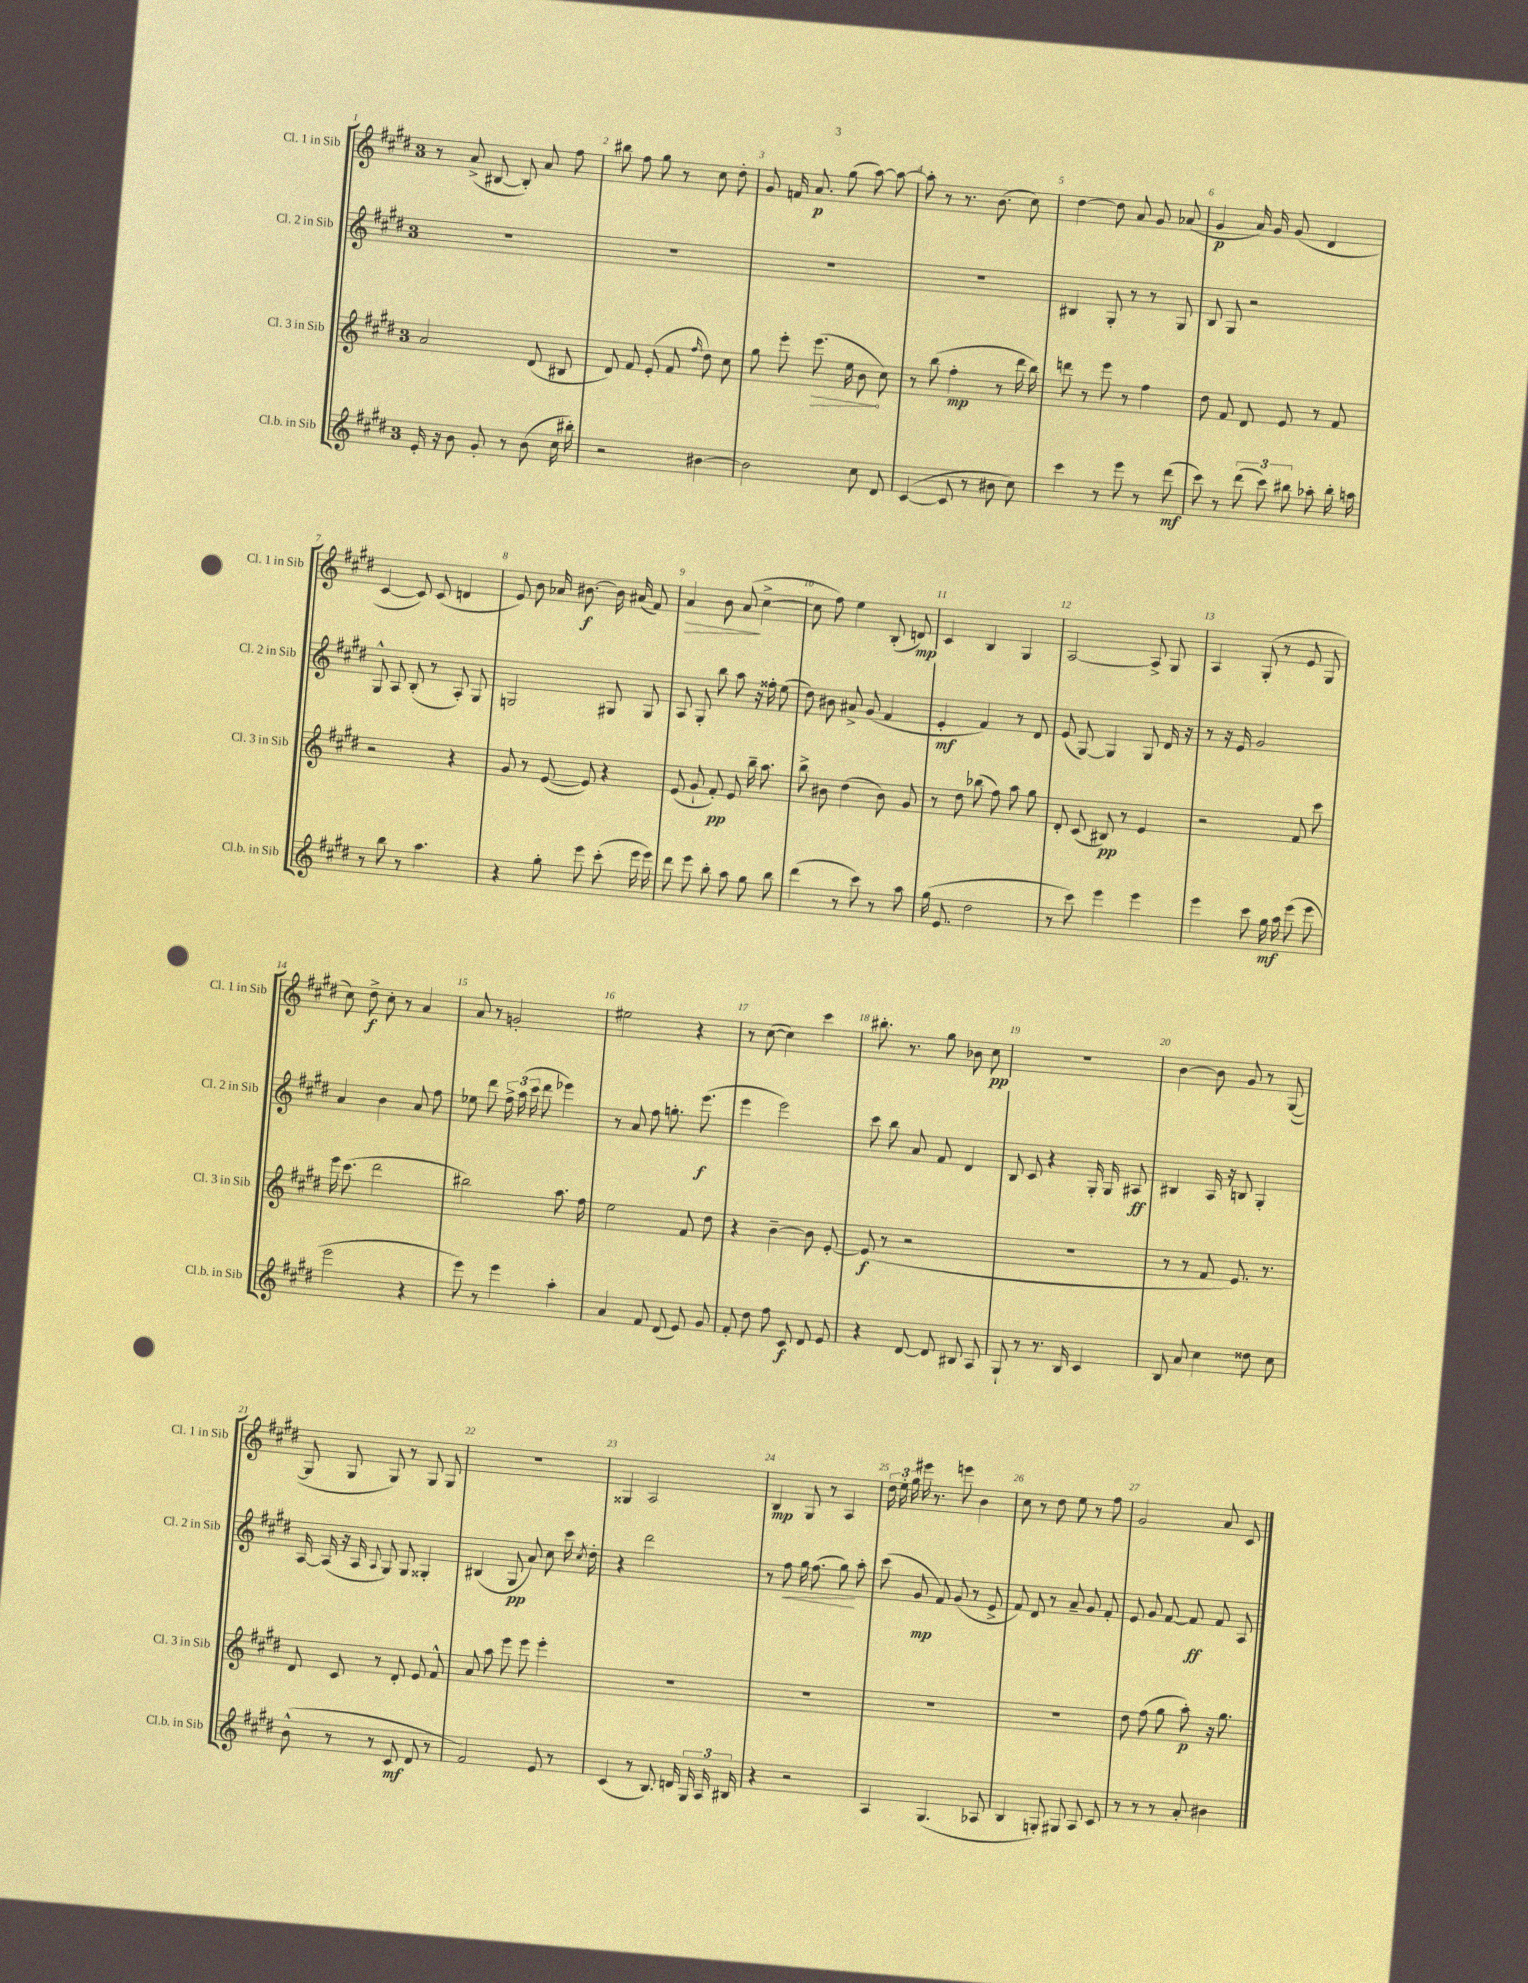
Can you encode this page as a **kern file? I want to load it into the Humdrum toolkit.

**kern	**kern	**kern	**kern
*staff4	*staff3	*staff2	*staff1
*clefG2	*clefG2	*clefG2	*clefG2
*k[f#c#g#d#]	*k[f#c#g#d#]	*k[f#c#g#d#]	*k[f#c#g#d#]
*M3/4	*M3/4	*M3/4	*M3/4
16e'/	2a/	2.r	8r
16r	.	.	.
8b\	.	.	(8a^/
8g#'/	.	.	[8B#/
8r	.	.	8B#'/])
(8b\	(8d#/	.	8a/
16cc#\	8B#/	.	8ff#\
16bb#'\)	.	.	.
=	=	=	=
2r	8d#/)	2.r	8bb#\
.	8f#/	.	8ff#\
.	(8e'/	.	8gg#\
.	8f#/	.	8r
.	16qqff#/	.	.
[4b#\	8dd#\)	.	8cc#\
.	8cc#\	.	8dd#'\
=	=	=	=
2b#\]	8gg#\	2.r	8g#/
.	8eee'\	.	16f/
.	.	.	8.a/
.	(8.eee\	.	.
.	.	.	(8gg#\
.	16ee\	.	.
8cc#\	8b\	.	[8aa\)
8d#/	8cc#\)	.	8aa\_
=	=	=	=
([4c#/	8r	2.r	8aa'\]
.	(8bb\	.	8r
8c#/]	4ff#'\	.	8.r
8r	.	.	.
.	.	.	(8.b\
8b#\	8r	.	.
8cc#\)	16ddd#\	.	8cc#\)
.	16bb\)	.	.
=	=	=	=
4ccc#\	8ddd\	4B#/	[4dd#\
.	8r	.	.
8r	8eee\	8G#'/	8dd#\]
8eee\	8r	8r	8a/
8r	4ff#\	8r	8g#/
(8ddd#\	.	8G#/	(8a-/
=	=	=	=
8ccc#\)	8dd#\	8B/	4g#/
8r	8f#/	8G#/	.
(12ddd#\	8d#/	2r	16a/)
.	.	.	16g#/
12ccc#\)	.	.	.
.	8e/	.	(8g#/
12bb#\	.	.	.
8aa-'\	8r	.	4d#/
16bb#'\	8f#/	.	.
16aa\	.	.	.
=	=	=	=
8r	2r	8G#^^/	[4c#/
8bb\	.	8A/	.
8r	.	(8B'/	8c#/])
4.aa\	.	8r	(8c#/
.	4r	8A'/)	4d/
.	.	8G#/	.
=	=	=	=
4r	8g#/	2G/	8e/)
.	8r	.	8b\
8gg#'\	([8e/	.	16a-/
.	.	.	[8.b#\
8eee\	8e/])	.	.
(8ccc#'\	4r	8G#/	16b#\]
.	.	.	(16a#/
16eee\	.	8G#/	8f#/)
16eee\)	.	.	.
=	=	=	=
8ddd#\	(8e/	8A/	4a/
8eee\	8g#`/	8G#'/	.
8bb'\	8f#'/)	8bb\	8b\
8aa\	8e/	8aa\	(8a/
8gg#\	16bb~\	16r	[4cc#^\
.	8.aa\	16ff##'\	.
8bb\	.	(8ee\	.
=	=	=	=
(4ddd#\	8bb^\	8dd#\)	8cc#\]
.	8b#\	8b#\	8ff#\)
8r	(4dd#\	8a#^/	4ee\
8ccc#\)	.	(8g#/	.
8r	8b#\)	4f#/	(8B'/
8aa\	8g#/	.	8d/)
=	=	=	=
(16gg#\	8r	4e'/	4c#/
8.e/	.	.	.
.	8dd#\	.	.
2dd#\	(8bb-\	4f#/)	4B/
.	8ff#\)	.	.
.	8aa\	8r	4G#/
.	8gg#\	8d#/	.
=	=	=	=
8r	8d#'/	(8e/	[2A/
8ccc#\)	(8c#/	[8G#/)	.
4eee\	8B#/)	4G#/]	.
.	8r	.	.
4eee\	4e/	8G#/	8A^/]
.	.	16d#/	8G#/
.	.	16r	.
=	=	=	=
4eee\	2r	8r	4A/
.	.	16r	.
.	.	16e/	.
8ccc#\	.	2g#/	(8G#'/
16gg#\	.	.	8r
16aa\	.	.	.
(8eee\	8f#/	.	8e/
8eee\	8ccc#\	.	8G#/
=	=	=	=
2eee\	16eee\	4a/	8cc#\)
.	(8.ccc#\	.	.
.	.	.	8dd#^\
.	2ddd#\	4b\	8cc#'\
.	.	.	8r
4r	.	8a/	4a/
.	.	8ff#\	.
=	=	=	=
8eee\)	2bb#\)	8ee-\	8a/
8r	.	8ddd#\	8r
4eee\	.	24ff#^\	2g'/
.	.	(24aa\	.
.	.	24ccc#\	.
.	.	8ddd#\	.
4aa'\	8.aa\	4eee-\)	.
.	16ff#\	.	.
=	=	=	=
4a/	2ee\	8r	2ee#\
.	.	8a/	.
8f#/	.	8ff#\	.
(8d#/	.	8.gg'\	.
8e/)	8f#/	.	4r
.	.	(8.eee\	.
8g#/	8dd#\	.	.
=	=	=	=
8f#'/	4r	4eee\	8r
8dd#\	.	.	([8cc#\
8ff#\	[4b~\	2eee\)	4cc#\])
8c#/	.	.	.
8d#/	8b\]	.	4ccc#\
8e/	[8e'/	.	.
=	=	=	=
4r	(8e/]	8ccc#\	8.bb#'\
.	8r	8bb\	.
.	.	.	8.r
[8d#/	2r	8a/	.
8d#/]	.	8f#/	8gg#\
8B#/	.	4d#/	8b-\
8A/	.	.	8cc#\
=	=	=	=
8G#`/	2.r	8B/	2.r
8r	.	8c#/	.
8.r	.	4r	.
16B/	.	.	.
4c#/	.	16G#'/	.
.	.	16G#/	.
.	.	8A#/	.
=	=	=	=
8B/	8r	4B#/	[4b\
8a/	8r	.	.
4cc#\	8f#/	16A/	8b\]
.	.	16r	.
.	8.e/)	8B/	8g#/
8dd##\	.	4G#'/	8r
.	8.r	.	.
8cc#\	.	.	([8G#/
=	=	=	=
(8b^^\	8d#/	[16A/	8G#/]
.	.	(16A/]	.
8r	8c#/	16r	8G#/
.	.	16A/	.
.	.	8qqA/	.
8r	8r	8G#/)	8G#/)
8c#/	8d#'/	8G#/	8r
8d#/	8e/	4G##'/	8G#/
8r	8f#^^/	.	8G#/
=	=	=	=
2f#/)	8a/	(4B#/	2.r
.	8aa\	.	.
.	8eee\	8G#/	.
.	8eee\	8a/)	.
8e/	4eee'\	8cc#\	.
8r	.	16ccc#\	.
.	.	8qcc#/	.
.	.	16dd#'\	.
=	=	=	=
(4c#/	2.r	4r	4G##/
8r	.	2ddd#\	2A/
8.B/)	.	.	.
16d/	.	.	.
24G#/	.	.	.
24A/	.	.	.
24B#/	.	.	.
=	=	=	=
4r	2.r	8r	4B/
.	.	8ff#\	.
2r	.	16gg#\	8G#/
.	.	(8.ff#\	.
.	.	.	8r
.	.	8gg#\)	4A/
.	.	8aa'\	.
=	=	=	=
4A/	2.r	(8ccc#\	24dd#\
.	.	.	24ee'\
.	.	.	24gg#\
.	.	8g#/	16eee#\
.	.	.	8.r
(4.G#/	.	8f#/)	.
.	.	(8g#/	8eee\
.	.	8r	4b\
8A-/	.	8e^/	.
=	=	=	=
4B/	2.r	8f#/)	8cc#\
.	.	8d#/	8r
8G'/)	.	8r	8dd#\
8G#/	.	8a~/	8ee\
8A/	.	8g#/	8r
8c#/	.	8f#'/	8ff#\
=	=	=	=
8r	8dd#\	8e/	2g#/
8r	(8ff#\	8g#/	.
8r	8gg#\	[8f#/	.
8a'/	8aa'\)	8f#/]	.
4b#\	16r	8f#/	8a/
.	8.gg#\	.	.
.	.	8A/	8c#/
==	==	==	==
*-	*-	*-	*-
